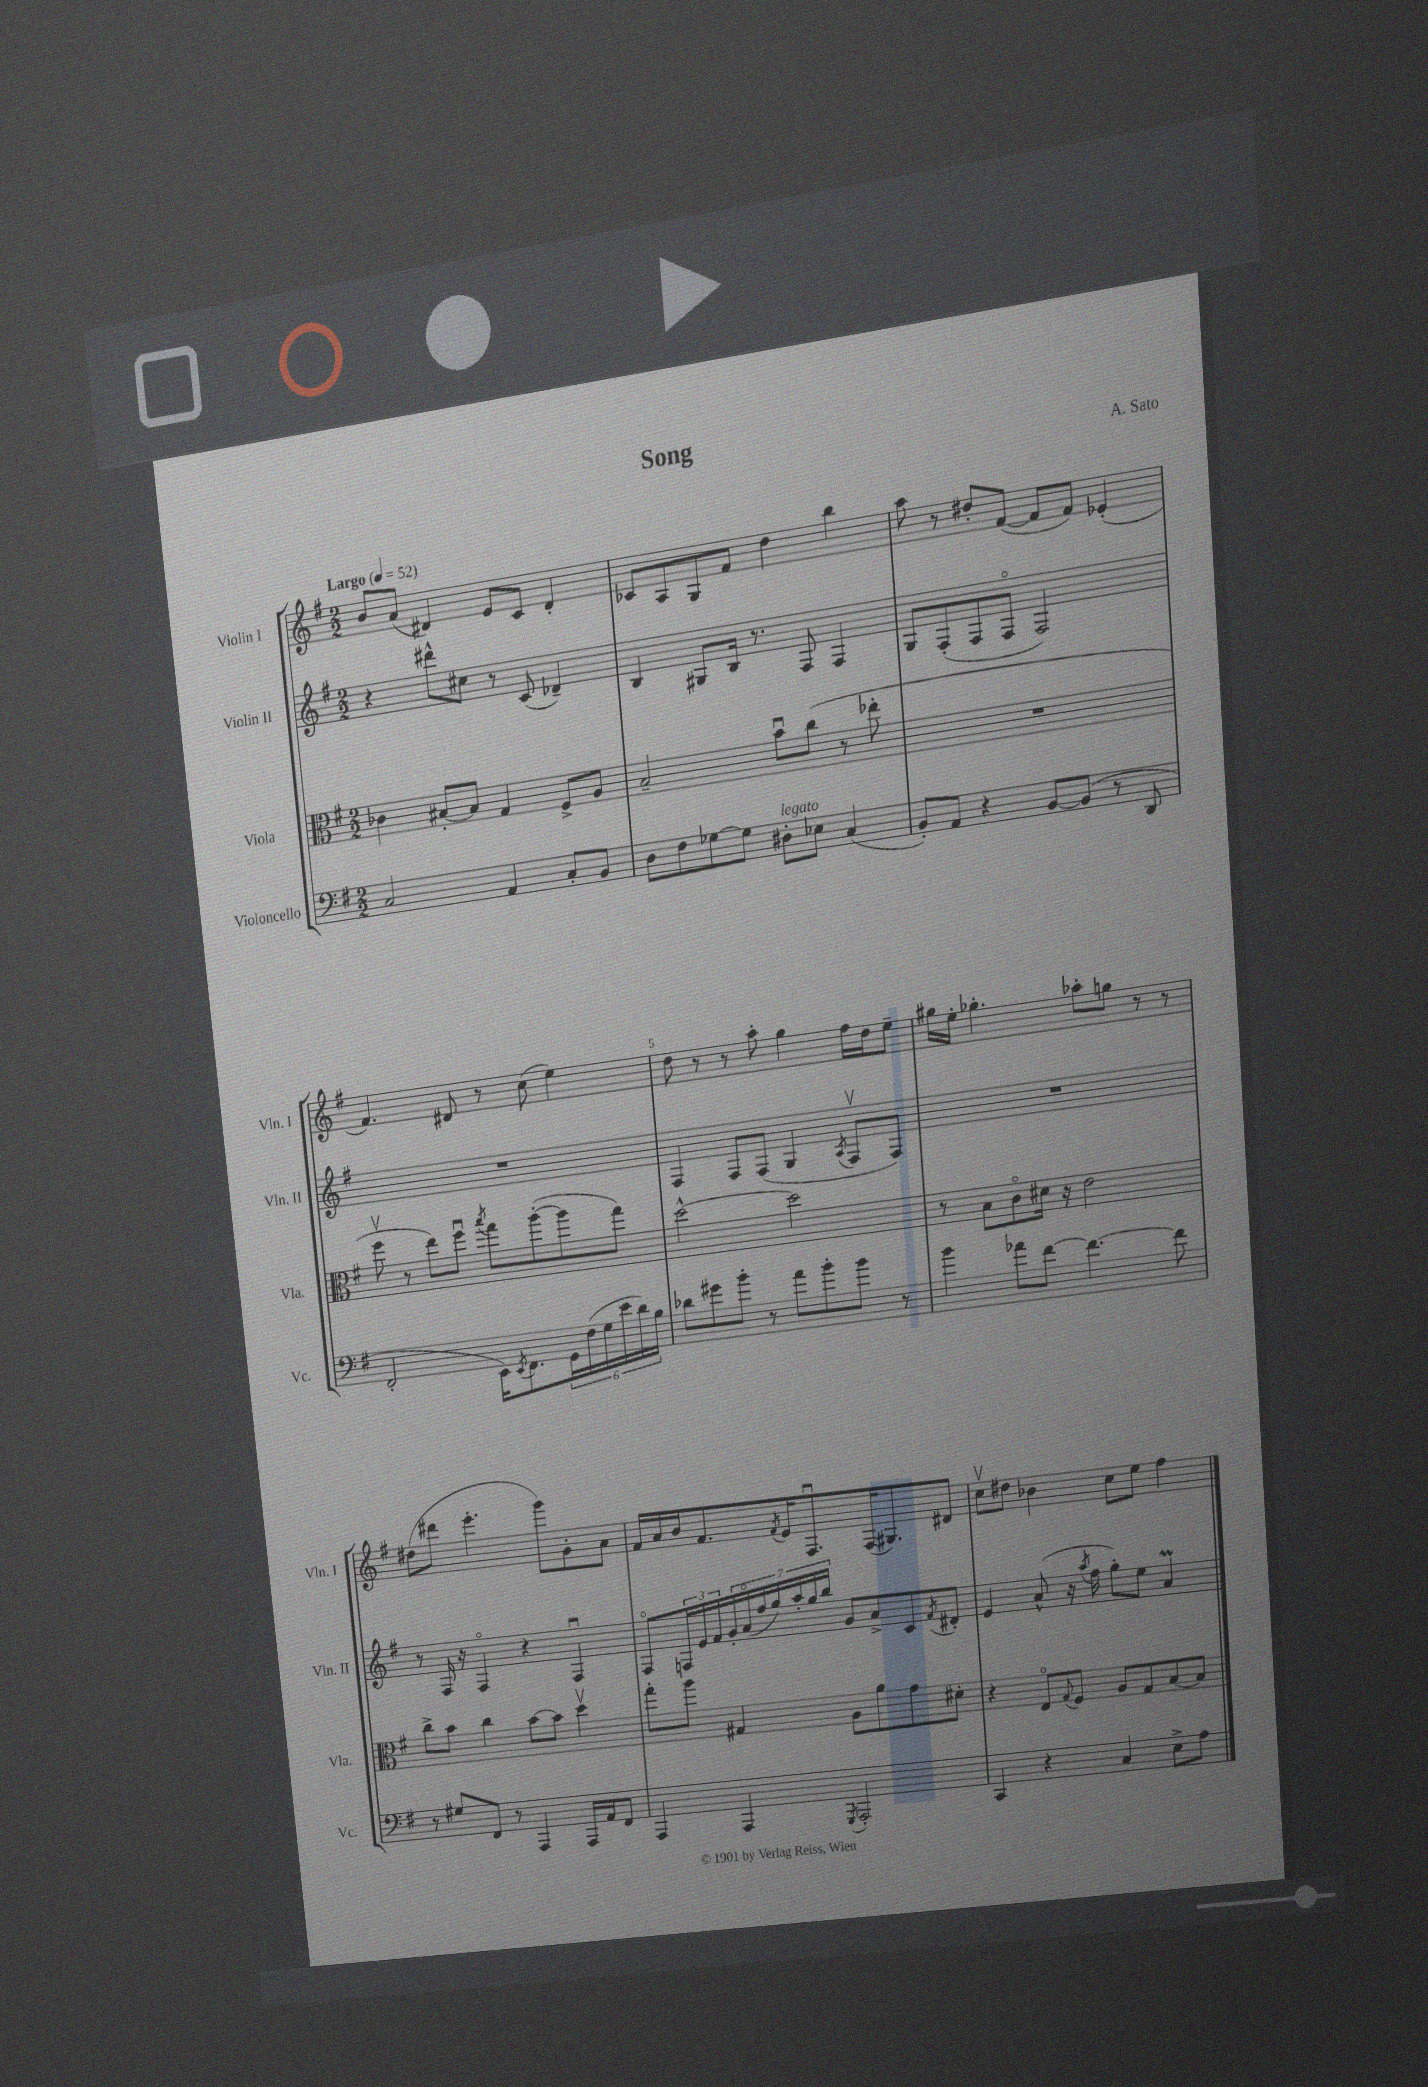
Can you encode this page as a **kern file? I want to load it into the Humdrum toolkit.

**kern	**kern	**kern	**kern
*staff4	*staff3	*staff2	*staff1
*clefF4	*clefC3	*clefG2	*clefG2
*k[f#]	*k[f#]	*k[f#]	*k[f#]
*M2/2	*M2/2	*M2/2	*M2/2
*MM52	*MM52	*MM52	*MM52
2C	4c-	4r	8b
.	.	.	(8a
.	[8B#'	8ddd#^^	4d#)
.	8B#]	8cc#	.
4AA	4G	8r	8e
.	.	(8c	8c
8C'	8F#^	4d-~)	4d#'
8BB	8A	.	.
=	=	=	=
8D	2B~	4B	8c-
8F#	.	.	8A
[8G-	.	8G#	8G
8G-]	.	16B	8f#
.	.	8.r	.
8D#'	8bu	.	4dd
8E-	(8cc	8F#	.
(4C	8r	4F#	4bb
.	8ee-'	.	.
=	=	=	=
8BB')	1r	8G	8aa
8AA	.	(8F#'	8r
4r	.	8F#	8dd#'
.	.	8F#o	([8f#
[8BB	.	2F#)	8f#]
(8BB]	.	.	8f#)
8r	.	.	(4e-'
8DD	.	.	.
=	=	=	=
2FF#'	8ff#v	1r	4.f#)
.	8r	.	.
.	8ee)	.	.
.	8ff#u	.	8d#
.	8qbb	.	.
16EE)	8gg	.	8r
8qEE	.	.	.
8.FF#	.	.	.
.	([8aa'	.	(8cc
24GG	8aa]	.	4ee)
(24F#	.	.	.
24G	.	.	.
24e	8gg)	.	.
24d)	.	.	.
24B	.	.	.
=	=	=	=
8d-	[2dd^^	4F#	8dd
8g#	.	.	8r
8b'	.	8F#	8r
8r	.	(8F#	8aa'
8a	2dd]	4G	4gg
8b'	.	.	.
.	.	8qA	.
8b	.	8F#v	16ff#
.	.	.	16dd
8r	.	8F#)	8ee~
=	=	=	=
4b	8r	1r	16gg#
.	.	.	16ee'
.	8B	.	4.gg-'
8a-	8co	.	.
[8f#	16d#	.	.
.	16r	.	.
4.f#_	2e	.	8aa-'
.	.	.	8gg
.	.	.	8r
8f#]	.	.	8r
=	=	=	=
8r	8cc^	8r	(8dd#
8G#	8b	16F#	8ddd#
.	.	16r	.
8FF#	4cc	4F#o	4.eee'
8r	.	.	.
4AAA	[8b	4r	.
.	8b]	.	8ggg)
16AAA	4ddv	4F#u	8g'
16AA	.	.	.
8FF#	.	.	8a
=	=	=	=
4AAA	8gg'	8F#o	16f#
.	.	.	16a
.	8aa	24F	16b
.	.	24e	.
.	.	.	8.f#
.	.	24f#	.
4AAA	4G#	28g'	.
.	.	(28ao	.
.	.	28ff#	.
.	.	28gg)	.
.	.	.	8qf#
.	.	.	16e
.	.	28aa'	.
.	.	28gg	.
.	.	.	8.F#u
.	.	28bb	.
8qGGG	.	.	.
2AAA'	8A	8g	.
.	8a	8a^	(16F#
.	.	.	8.G#)
.	8g	8c	.
.	.	8qf#	.
.	8d#'	8d#'	8d#
=	=	=	=
4CC	4r	4e	8ccv
.	.	.	8dd#
4r	8Eo	(8a^^	4b-
.	8qqG	.	.
.	8F#	16r	.
.	.	8qaa	.
.	.	16ff#	.
4C	8A	8gg')	8cc
.	8G	8ee	8ee
8E^	[8B	4a	4ff#
8A	8B]	.	.
==	==	==	==
*-	*-	*-	*-
